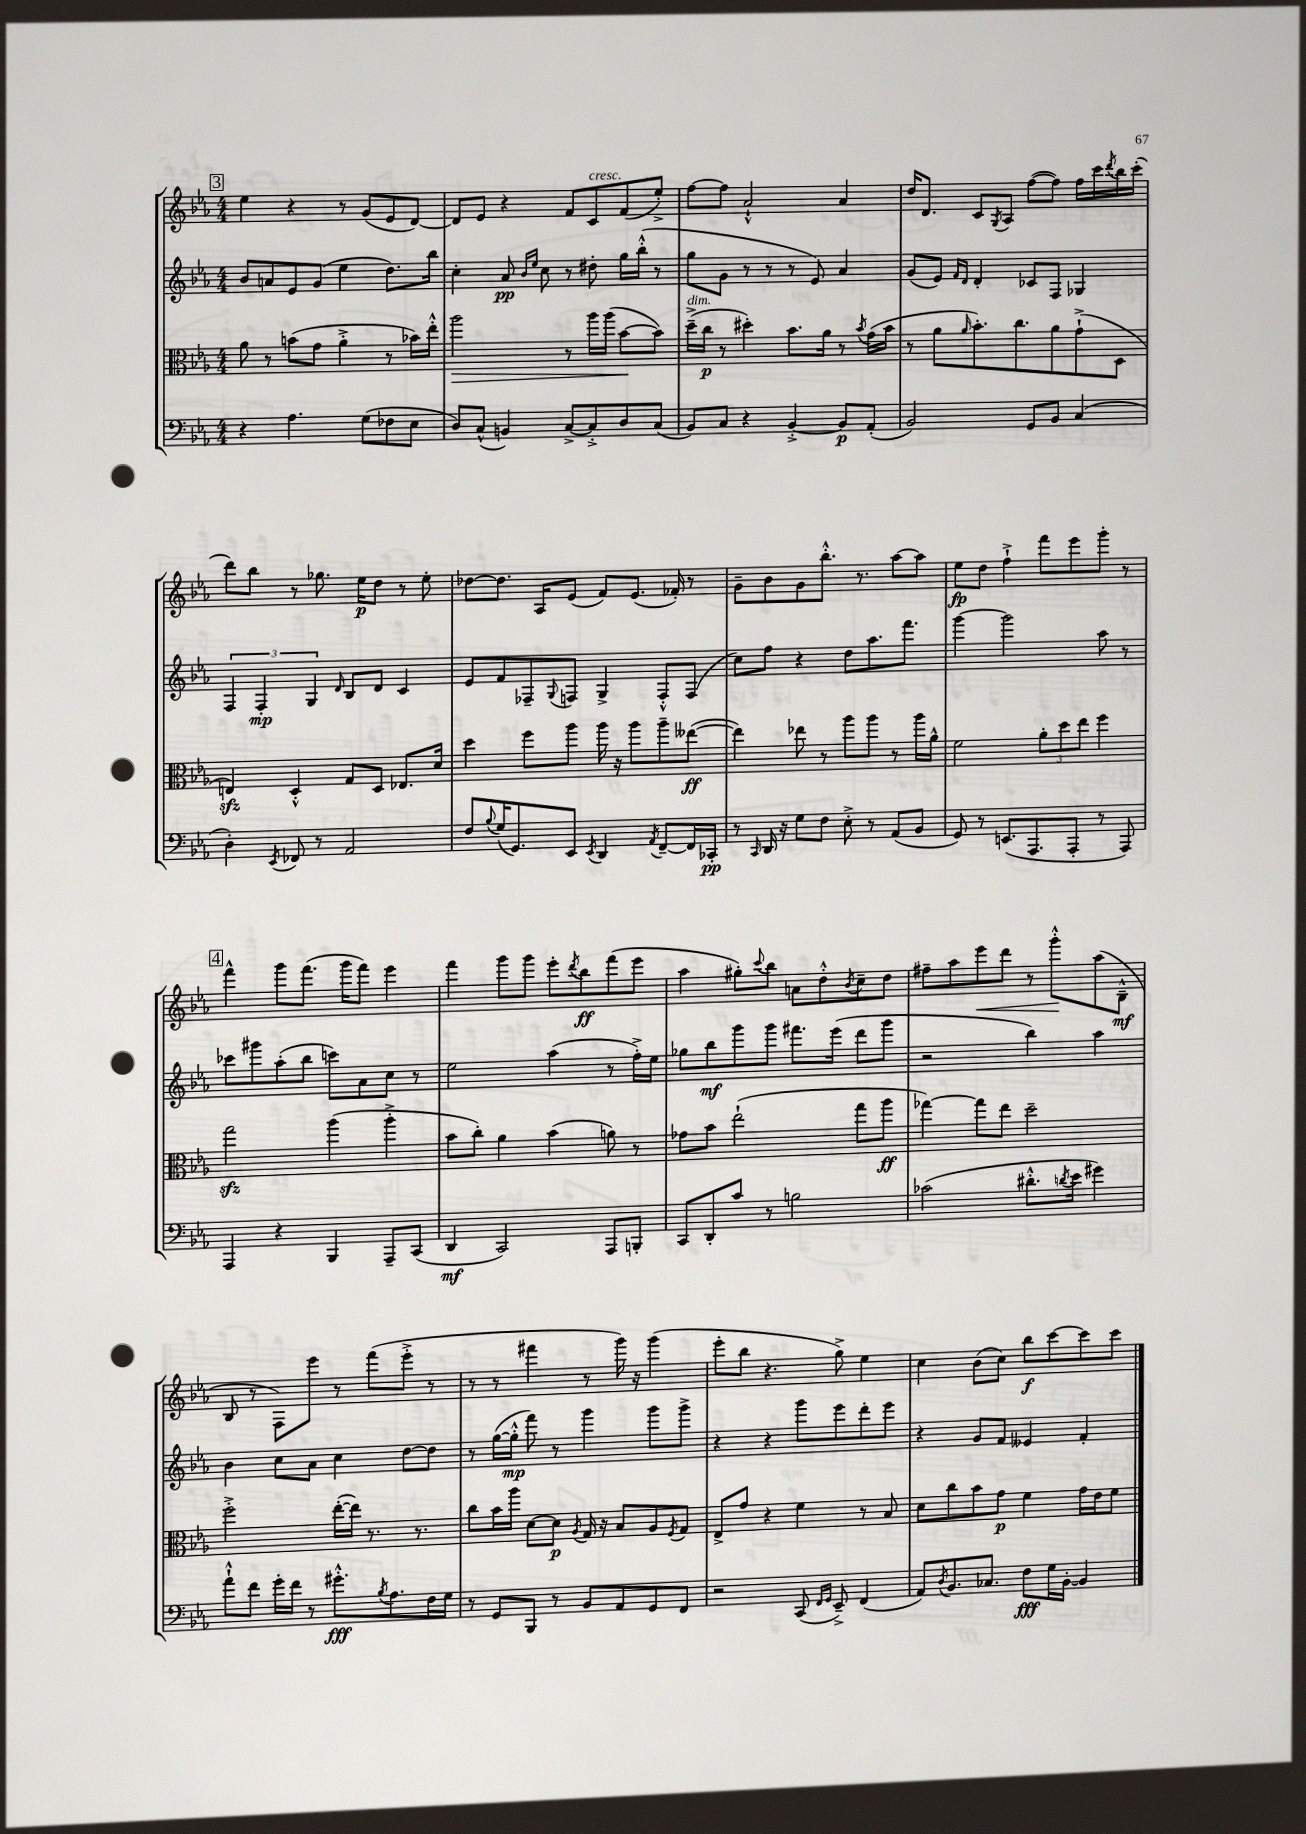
<<
\new StaffGroup <<
\new Staff = "s0" {
    \clef treble \key ees \major \numericTimeSignature \time 4/4
    \mark \markup { \box "3" } ees''4 r4 r8 g'8( ees'8 d'8~) |
    d'8 ees'8 r4 f'8 c'8^\markup { \italic "cresc." } f'8( ees''8-.->) |
    f''8~ f''8 aes'2-!-^ aes'4 |
    d''16 d'8. c'8 \acciaccatura { g8 } aes8 f''8~( f''8) f''16 c'''16 \acciaccatura { d'''8 } bes''16 c'''16-.( |
    d'''8) bes''8 r8 ges''8. ees''16\p d''8 r8 ees''8-. |
    des''8~ des''8. aes16 ees'8( f'8) ees'8.( fes'16-.) r8 |
    g'8-- bes'8 g'8 bes''8.-.-^ r8. aes''8~ aes''8 |
    ees''8\fp d''8 f''4-!-> f'''8 ees'''8 g'''8-. r8 |
    \mark \markup { \box "4" } f'''4-^ g'''8 f'''8.( g'''16 f'''8) ees'''4 |
    f'''4 g'''8 g'''8 ees'''8-. \acciaccatura { d'''8 } bes''8\ff f'''8( ees'''8 |
    aes''4 gis''8-.) \appoggiatura { c'''8 } bes''8 a'8 d''8-.-^ \acciaccatura { bes'8 } c''8-- d''8 |
    fis''8-- aes''8 ees'''8\< d'''8 r8 g'''8-.-^\! aes''8( bes8---^\mf |
    bes8 r8 f8) ees'''8 r8 f'''8( ees'''8-.-> r8 |
    r8 r8 fis'''4 r8 g'''16) r16 g'''4( |
    ees'''8-. bes''8 r4. g''8->) ees''4 |
    c''4 bes'8( c''8) bes''8\f c'''8~ c'''8 c'''8 \bar "|." |
}
\new Staff = "s1" {
    \clef treble \key ees \major \numericTimeSignature \time 4/4
    \mark \markup { \box "3" } bes'8 a'8 ees'8 g'8( ees''4 d''8.) bes''16 |
    c''4-. aes'8\pp \grace { bes'16 ees''16 } c''8 r8 dis''8-. g''16 bes''16-.-^( r8 |
    g''8 g'8 r8 r8 r8 ees'8) aes'4 |
    g'8( ees'8) \grace { f'16 d'16 } d'4-. ces'8 f8 ges4 |
    \tuplet 3/2 { f4 f4-.\mp g4 } \grace { d'16 } bes8 d'8 c'4 |
    ees'8 f'8 fes8-- \appoggiatura { g8 } f8 g4-> f8-.-^ f8( |
    c''8) f''8 r4 d''8 aes''8. f'''8. |
    g'''4~ g'''2 aes''8 r8 |
    \mark \markup { \box "4" } ces'''8 gis'''8 aes''8-.( bes''8 c'''8) aes'8 c''8 r8 |
    ees''2 aes''4( r8 f''16-.->) ees''16 |
    ges''8 bes''8\mf g'''8 g'''8 fis'''8. ees'''16( d'''8 g'''8 |
    r2 bes''4) aes''4 |
    bes'4 c''8 aes'8 c''4 d''8~ d''8 |
    r8 g''16~( g''16-.-^\mp f'''8) r8 g'''4 g'''8 g'''8-> |
    r4 r4 g'''8 ees'''8 d'''8-. ees'''8 |
    r4 g'8 f'8 eeses'4 f'4-. \bar "|." |
}
\new Staff = "s2" {
    \clef alto \key ees \major \numericTimeSignature \time 4/4
    \mark \markup { \box "3" } aes'8 r8 b'8( g'8 aes'4-.-> r8 bes'16) ees''16-.-^ |
    aes''2\> r8 aes''16 aes''16( bes'8~\! bes'8) |
    d''16--->^\markup { \italic "dim." }( c''16\p r8 dis''4-.) bes'8. aes'16 r8 \acciaccatura { bes'8 } g'16( bes'16 |
    r8 aes'8 \grace { aes'16 } bes'8.-.) c''8. aes'8 g'8-!->( d8 |
    e4\sfz) d4-.-^ g8 d8 ees8. d'16 |
    d''4 f''8 aes''8 aes''16 r16 aes''8 aes''8-- eeses''8~\ff( |
    eeses''4) ees''8 r8 aes''8 aes''8 r8 aes''16 aes'16-^ |
    f'2 \tuplet 3/2 { aes'8-. d''8 ees''8 } f''4 |
    \mark \markup { \box "4" } g''2\sfz aes''4( aes''4-.-> |
    bes'8 c''8-.) aes'4 bes'4( a'8) r8 |
    ges'8 bes'8 ees''2-!( g''8 aes''8\ff |
    ges''4~) ges''8 ees''8 d''2-- |
    f''2-.-> ees''16~-.( ees''16) r8. r8. |
    c''8 bes'16 aes''16 d'8~ d'8\p \acciaccatura { aes8 } g16 r16 bes8 aes8 \acciaccatura { f8 } g8 |
    ees8-> g'8 r4 f'4 r8 bes8 |
    d'8 c''8 bes'8 g'8\p f'4 g'16 ees'16 f'8 \bar "|." |
}
\new Staff = "s3" {
    \clef bass \key ees \major \numericTimeSignature \time 4/4
    \mark \markup { \box "3" } r4 aes4. g8( fes8 ees8 |
    d8) c8-^( b,4) c8~-> c8-.-> d8 c8( |
    bes,8) c8 r4 bes,4~-.-> bes,8\p aes,8-.( |
    bes,2) g,8 bes,8 c4( |
    d4-.) \acciaccatura { ees,8 } fes,8 r8 aes,2 |
    f8 \appoggiatura { bes8 } g16( g,8.) ees,8 \acciaccatura { ees,8 } d,4 \acciaccatura { aes,8 } f,8~-- f,16 ces,16-.\pp |
    r8 \grace { c,16 } d,16 r16 g8 f8 ees8-.-> r8 aes,8( bes,8 |
    g,8) r8 e,8.( aes,,8. aes,,8-. r8 aes,,8) |
    \mark \markup { \box "4" } aes,,4 r4 bes,,4 aes,,8-- c,8( |
    d,4\mf c,2) aes,,8 b,,8-. |
    c,8 d,8-. c'8 r8 b2 |
    ces'2( dis'8.-.-^ \acciaccatura { d'8 } ees'16 gis'4) |
    aes'8-!-^ f'8 g'16-. f'16 r8 gis'8.-.-^\fff \acciaccatura { bes8 } aes8. f16 g16 |
    r8 g,8 bes,,8 r8 bes,8 aes,8 g,8 f,8 |
    r2 c,8( \grace { f,16 g,16 } ees,8--->) f,4( |
    aes,8) \acciaccatura { d8 } bes,8. ces8. f8\fff g16 bes,16~-. bes,4 \bar "|." |
}
>>
>>
\layout { \context { \Score \remove "Bar_number_engraver" } }
